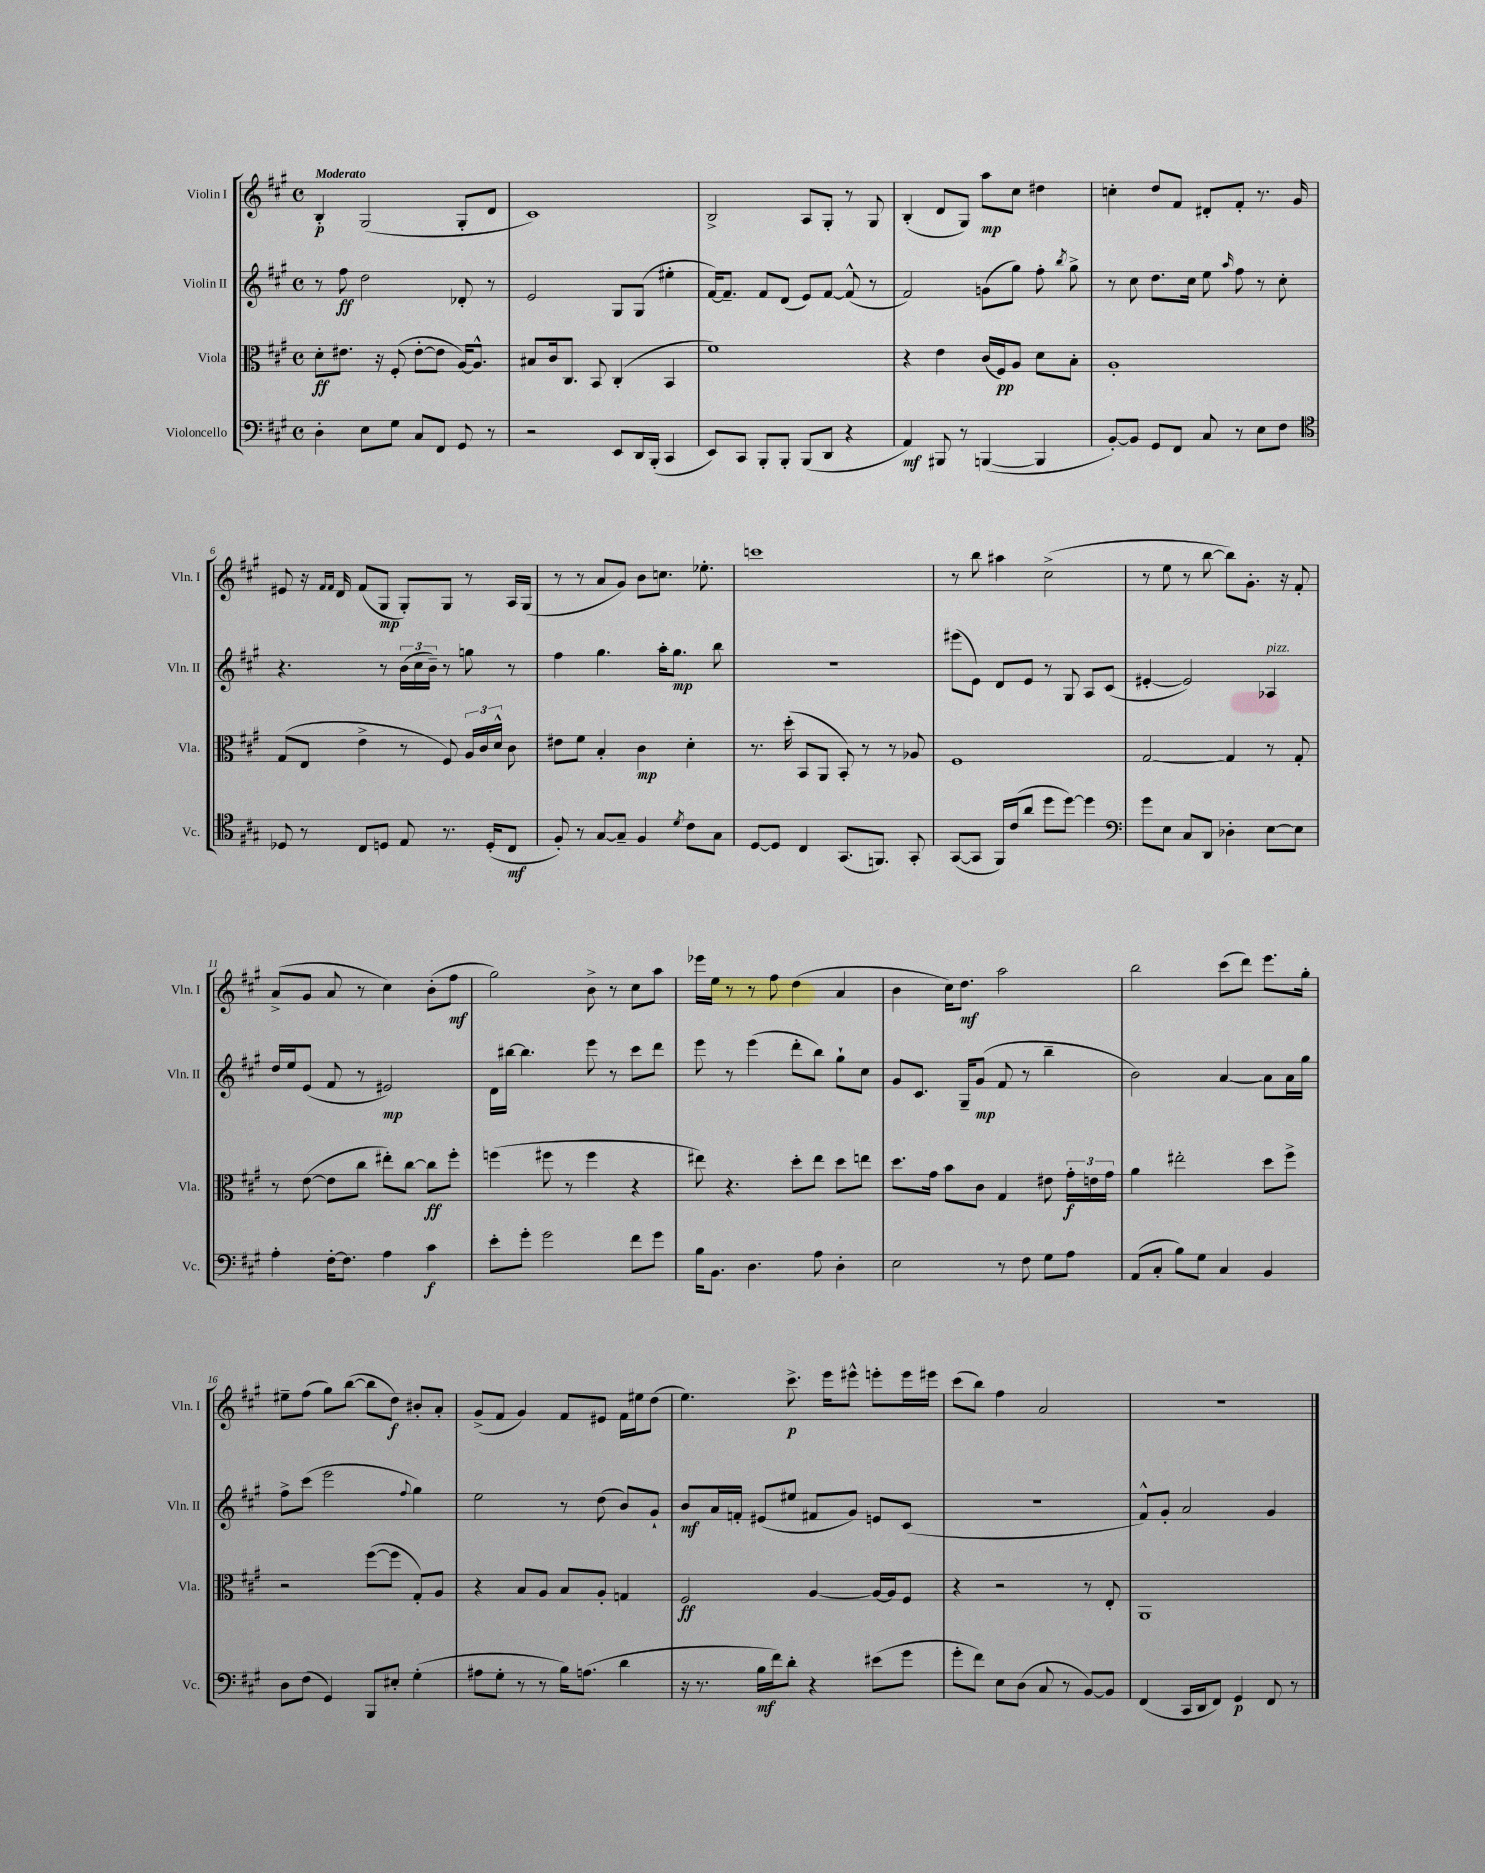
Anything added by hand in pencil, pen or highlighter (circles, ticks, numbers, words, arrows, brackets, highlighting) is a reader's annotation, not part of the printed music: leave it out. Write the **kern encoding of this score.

**kern	**dynam	**kern	**dynam	**kern	**dynam	**kern	**dynam
*part4	*part4	*part3	*part3	*part2	*part2	*part1	*part1
*staff4	*staff4	*staff3	*staff3	*staff2	*staff2	*staff1	*staff1
*I"Violoncello	*	*I"Viola	*	*I"Violin II	*	*I"Violin I	*
*I'Vc.	*	*I'Vla.	*	*I'Vln. II	*	*I'Vln. I	*
*clefF4	*	*clefC3	*	*clefG2	*	*clefG2	*
*k[f#c#g#]	*	*k[f#c#g#]	*	*k[f#c#g#]	*	*k[f#c#g#]	*
*M4/4	*	*M4/4	*	*M4/4	*	*M4/4	*
*met(c)	*	*met(c)	*	*met(c)	*	*met(c)	*
=1	=1	=1	=1	=1	=1	=1	=1
!	!	!	!	!	!	!LO:TX:a:B:t=Moderato	!
4D'\	.	8d'\L	ff	8r	.	4B'/	p
.	.	8.e#X\J	.	8ff#\	ff	.	.
8E\L	.	.	.	2dd\	.	(2G#/	.
.	.	16r	.	.	.	.	.
8G#\J	.	(8F#'/	.	.	.	.	.
8C#/L	.	[8e#'\L	.	.	.	.	.
8FF#/J	.	8e#\J]	.	.	.	.	.
8GG#/	.	[16A/KL)	.	8d-X'/	.	8G#'/L	.
.	.	8.A^^/J]	.	.	.	.	.
8r	.	.	.	8r	.	8d/J	.
=2	=2	=2	=2	=2	=2	=2	=2
2r	.	8B#X/L	.	2e/	.	1c#)	.
.	.	16c#/k	.	.	.	.	.
.	.	8.C#/J	.	.	.	.	.
.	.	8BB/	.	.	.	.	.
8EE/L	.	(4C#'/	.	8G#/L	.	.	.
16DD/L	.	.	.	(8G#/J	.	.	.
(16BBB'/JJ	.	.	.	.	.	.	.
4CC#/	.	4BB/	.	4ee#X'\	.	.	.
=3	=3	=3	=3	=3	=3	=3	=3
8EE/L)	.	1f#)	.	[16f#/KL)	.	2B^/	.
.	.	.	.	8.f#~/J]	.	.	.
8CC#/J	.	.	.	.	.	.	.
8BBB'/L	.	.	.	8f#/L	.	.	.
8BBB'/J	.	.	.	(8d/J	.	.	.
(8BBB/L	.	.	.	8e/L)	.	8A/L	.
8DD/J	.	.	.	[8f#/J	.	8G#'/J	.
4r	.	.	.	(8f#^^/]	.	8r	.
.	.	.	.	8r	.	8G#/	.
=4	=4	=4	=4	=4	=4	=4	=4
4AA/)	mf	4r	.	2f#/)	.	(4B'/	.
8BBB#X/	.	4e\	.	.	.	8d/L	.
8r	.	.	.	.	.	8G#/J)	.
([4BBBn/	.	(16c#/LL	.	(8gn\L	.	8aa\L	mp
.	.	16F#/J)	pp	.	.	.	.
.	.	8A/J	.	8gg#\J)	.	8cc#\J	.
4BBB/]	.	8d\L	.	8ff#'\	.	4dd#X\	.
.	.	.	.	8qbb/	.	.	.
.	.	8B'\J	.	8gg#^\	.	.	.
=5	=5	=5	=5	=5	=5	=5	=5
[8BB'/L)	.	1A'	.	8r	.	4ccn'\	.
8BB/J]	.	.	.	8cc#\	.	.	.
8GG#/L	.	.	.	8.dd\L	.	8dd/L	.
8FF#/J	.	.	.	.	.	8f#/J	.
.	.	.	.	16cc#\Jk	.	.	.
8C#/	.	.	.	8ee\	.	8d#X'/L	.
.	.	.	.	16qqaa/	.	.	.
8r	.	.	.	8ff#\	.	8f#'/J	.
8E\L	.	.	.	8r	.	8.r	.
8F#\J	.	.	.	8cc#'\	.	.	.
.	.	.	.	.	.	16g#/	.
!!LO:LB:g=z
=6	=6	=6	=6	=6	=6	=6	=6
*clefC4	*	*	*	*	*	*	*
8D-X/	.	(8G#/L	.	4.r	.	8e#X/	.
8r	.	8E/J	.	.	.	16r	.
.	.	.	.	.	.	16qqf#/LL	.
.	.	.	.	.	.	16qqf#/JJ	.
.	.	.	.	.	.	16d/	.
8C#/L	.	4e^\	.	.	.	(8f#/L	.
8Dn/J	.	.	.	8r	.	8G#/J	mp
8E/	.	8r	.	(24b\LL	.	8G#'/L)	.
.	.	.	.	24cc#\	.	.	.
.	.	.	.	24b~\JJ)	.	.	.
8.r	.	8F#/)	.	8r	.	8G#/J	.
.	.	24A/LL	.	8ggn\	.	8r	.
.	.	24c#/	.	.	.	.	.
(16D'/KL	.	.	.	.	.	.	.
.	.	24d^^/JJ	.	.	.	.	.
8C#/J	mf	8c#\	.	8r	.	16A/LL	.
.	.	.	.	.	.	(16G#/JJ	.
=7	=7	=7	=7	=7	=7	=7	=7
8F#'/)	.	8e#X\L	.	4ff#\	.	8r	.
8r	.	8f#\J	.	.	.	8r	.
[8G#/L	.	4B'/	.	4.gg#\	.	8a/L	.
8G#~/J]	.	.	.	.	.	8g#/J)	.
4F#/	.	4c#\	mp	.	.	8b\L	.
.	.	.	.	16aa'\KL	.	8.ccn\J	.
.	.	.	.	8.gg#\J	mp	.	.
8qd/	.	.	.	.	.	.	.
8c#\L	.	4d'\	.	.	.	.	.
.	.	.	.	.	.	8.ee-X'\	.
8G#\J	.	.	.	8bb\	.	.	.
=8	=8	=8	=8	=8	=8	=8	=8
[8D/L	.	8.r	.	1r	.	1cccn	.
8D/J]	.	.	.	.	.	.	.
.	.	(16dd'\	.	.	.	.	.
4C#/	.	8BB/L	.	.	.	.	.
.	.	8AA/J	.	.	.	.	.
(8.GG#/L	.	8BB'/)	.	.	.	.	.
.	.	8r	.	.	.	.	.
8.FFn/J)	.	.	.	.	.	.	.
.	.	8r	.	.	.	.	.
8GG#'/	.	8A-X/	.	.	.	.	.
=9	=9	=9	=9	=9	=9	=9	=9
([8GG#/L	.	1F#	.	(8eee#X\L	.	8r	.
8GG#/J]	.	.	.	8e\J)	.	8bb\	.
16FF#/LL)	.	.	.	8d/L	.	4aa#X\	.
(16c#/J	.	.	.	.	.	.	.
8a/J	.	.	.	8e/J	.	.	.
8dd\L	.	.	.	8r	.	(2cc#^\	.
[8dd\J)	.	.	.	8G#/	.	.	.
4dd\]	.	.	.	8A/L	.	.	.
.	.	.	.	(8c#/J	.	.	.
=10	=10	=10	=10	=10	=10	=10	=10
*clefF4	*	*	*	*	*	*	*
8g#\L	.	[2G#/	.	[4e#X'/	.	8r	.
8E\J	.	.	.	.	.	8ee\	.
8C#/L	.	.	.	2e#/])	.	8r	.
8DD/J	.	.	.	.	.	[8bb\	.
4D-X'\	.	4G#/]	.	.	.	8bb\L])	.
.	.	.	.	.	.	8.g#'\J	.
!	!	!	!	!LO:TX:a:i:t=pizz.	!	!	!
[8E\L	.	8r	.	4A-X/	.	.	.
.	.	.	.	.	.	16r	.
8E\J]	.	8G#'/	.	.	.	8f#'/	.
!!LO:LB:g=z
=11	=11	=11	=11	=11	=11	=11	=11
4A'\	.	8r	.	16dd/LL	.	(8a^/L	.
.	.	.	.	16ee/J	.	.	.
.	.	([8e\	.	(8e/J	.	8g#/J	.
[16F#'\KL	.	8e\L]	.	8f#/	.	8a/	.
8.F#\J]	.	.	.	.	.	.	.
.	.	8cc#\J	.	8r	.	8r	.
4A\	.	8ee#X'\L)	.	2e#X/)	mp	4cc#\)	.
.	.	[8cc#\J	.	.	.	.	.
4c#\	f	8cc#\L]	ff	.	.	(8b'\L	.
.	.	8ff#'\J	.	.	.	8ff#\J	mf
=12	=12	=12	=12	=12	=12	=12	=12
8e'\L	.	(4ffn\	.	16d\LL	.	2gg#\)	.
.	.	.	.	[16bb#X\JJ	.	.	.
8g#'\J	.	.	.	4.bb#\]	.	.	.
2g#\	.	8ff#X\	.	.	.	.	.
.	.	8r	.	.	.	.	.
.	.	4ff#\	.	8eee\	.	8b^\	.
.	.	.	.	8r	.	8r	.
8f#\L	.	4r	.	8ccc#\L	.	8cc#\L	.
8g#\J	.	.	.	8ddd\J	.	8aa\J	.
=13	=13	=13	=13	=13	=13	=13	=13
16B\KL	.	8ee#X\)	.	8eee\	.	16eee-X\LL	.
8.BB\J	.	.	.	.	.	16ee\JJ	.
.	.	4.r	.	8r	.	8r	.
4.D\	.	.	.	(4eee\	.	8r	.
.	.	.	.	.	.	8ff#\	.
.	.	8dd'\L	.	8ddd'\L	.	(4dd\	.
8A\	.	8ee#\J	.	8bb\J)	.	.	.
4D'\	.	8dd\L	.	8gg#`\L	.	4a/	.
.	.	8een\J	.	8cc#\J	.	.	.
=14	=14	=14	=14	=14	=14	=14	=14
2E\	.	8.dd\L	.	8g#/L	.	4b\	.
.	.	.	.	8.c#/J	.	.	.
.	.	16g#\Jk	.	.	.	.	.
.	.	8b\L	.	.	.	16cc#\KL)	.
.	.	.	.	16G#~/KL	.	8.dd\J	mf
.	.	8c#\J	.	(8g#/J	mp	.	.
8r	.	4G#/	.	8f#/	.	2aa\	.
8F#\	.	.	.	8r	.	.	.
8G#\L	.	8e#X\	.	4bb~\	.	.	.
8A\J	.	24g#'\LL	f	.	.	.	.
.	.	24en\	.	.	.	.	.
.	.	24g#\JJ	.	.	.	.	.
=15	=15	=15	=15	=15	=15	=15	=15
(8AA/L	.	4a\	.	2b\)	.	2bb\	.
8C#'/J	.	.	.	.	.	.	.
8B\L)	.	2ee#X'\	.	.	.	.	.
8G#\J	.	.	.	.	.	.	.
4C#/	.	.	.	[4a/	.	(8ccc#\L	.
.	.	.	.	.	.	8ddd\J)	.
4BB/	.	8dd\L	.	8a\L]	.	8.eee\L	.
.	.	8ff#^\J	.	16a\L	.	.	.
.	.	.	.	16gg#\JJ	.	16gg#'\Jk	.
!!LO:LB:g=z
=16	=16	=16	=16	=16	=16	=16	=16
8D\L	.	2r	.	8ff#^\L	.	8ee#X~\L	.
(8F#\J	.	.	.	(8ccc#\J	.	(8ff#\J	.
4GG#/)	.	.	.	2eee\	.	8gg#\L)	.
.	.	.	.	.	.	([8bb\J	.
8BBB/L	.	([8ff#\L	.	.	.	8bb\L]	.
8E#X'/J	.	8ff#\J]	.	.	.	8dd\J)	f
.	.	.	.	8qqff#/	.	.	.
(4G#'\	.	8G#'/L)	.	4gg#\)	.	8b#X'/L	.
.	.	8A/J	.	.	.	8a'/J	.
=17	=17	=17	=17	=17	=17	=17	=17
8A#X\L	.	4r	.	2ee\	.	(8g#^/L	.
8G#'\J	.	.	.	.	.	8f#/J	.
8r	.	8B/L	.	.	.	4g#/)	.
8r	.	8A/J	.	.	.	.	.
16B\KL)	.	8B/L	.	8r	.	8f#/L	.
(8.An\J	.	.	.	.	.	.	.
.	.	8A'/J	.	(8dd\	.	8e#X/J	.
4d\	.	4Gn/	.	8b/L)	.	16f#\LL	.
.	.	.	.	.	.	16ee#X\J	.
.	.	.	.	8g#`/J	.	(8dd\J	.
=18	=18	=18	=18	=18	=18	=18	=18
16r	.	2F#/	ff	8b/L	mf	4.ee\)	.
8.r	.	.	.	.	.	.	.
.	.	.	.	16a/L	.	.	.
.	.	.	.	16fn'/JJ	.	.	.
16B\LL	mf	.	.	(8e#X/L	.	.	.
16f#\J)	.	.	.	.	.	.	.
8d'\J	.	.	.	8ee#X/J	.	8.ccc#^\	p
4r	.	[4A/	.	8f#X/L	.	.	.
.	.	.	.	.	.	16eee\KL	.
.	.	.	.	8g#/J)	.	8eee#X^^\J	.
(8e#X\L	.	16A/LL_	.	8en/L	.	8eeen'\L	.
.	.	16A/J]	.	.	.	.	.
8g#\J	.	8F#/J	.	(8c#/J	.	16eee\L	.
.	.	.	.	.	.	16eee#X\JJ	.
=19	=19	=19	=19	=19	=19	=19	=19
8g#'\L	.	4r	.	1r	.	(8ccc#\L	.
8f#\J)	.	.	.	.	.	8bb\J)	.
8E\L	.	2r	.	.	.	4ff#\	.
(8D\J	.	.	.	.	.	.	.
8C#/	.	.	.	.	.	2a/	.
8r	.	.	.	.	.	.	.
[8BB/L)	.	8r	.	.	.	.	.
8BB/J]	.	8E'/	.	.	.	.	.
=20	=20	=20	=20	=20	=20	=20	=20
(4FF#/	.	1AA	.	8f#^^/L)	.	1r	.
.	.	.	.	8g#'/J	.	.	.
16CC#/LL	.	.	.	2a/	.	.	.
16DD/J	.	.	.	.	.	.	.
8FF#/J)	.	.	.	.	.	.	.
4GG#/	p	.	.	.	.	.	.
8FF#/	.	.	.	4g#/	.	.	.
8r	.	.	.	.	.	.	.
==	==	==	==	==	==	==	==
*-	*-	*-	*-	*-	*-	*-	*-
